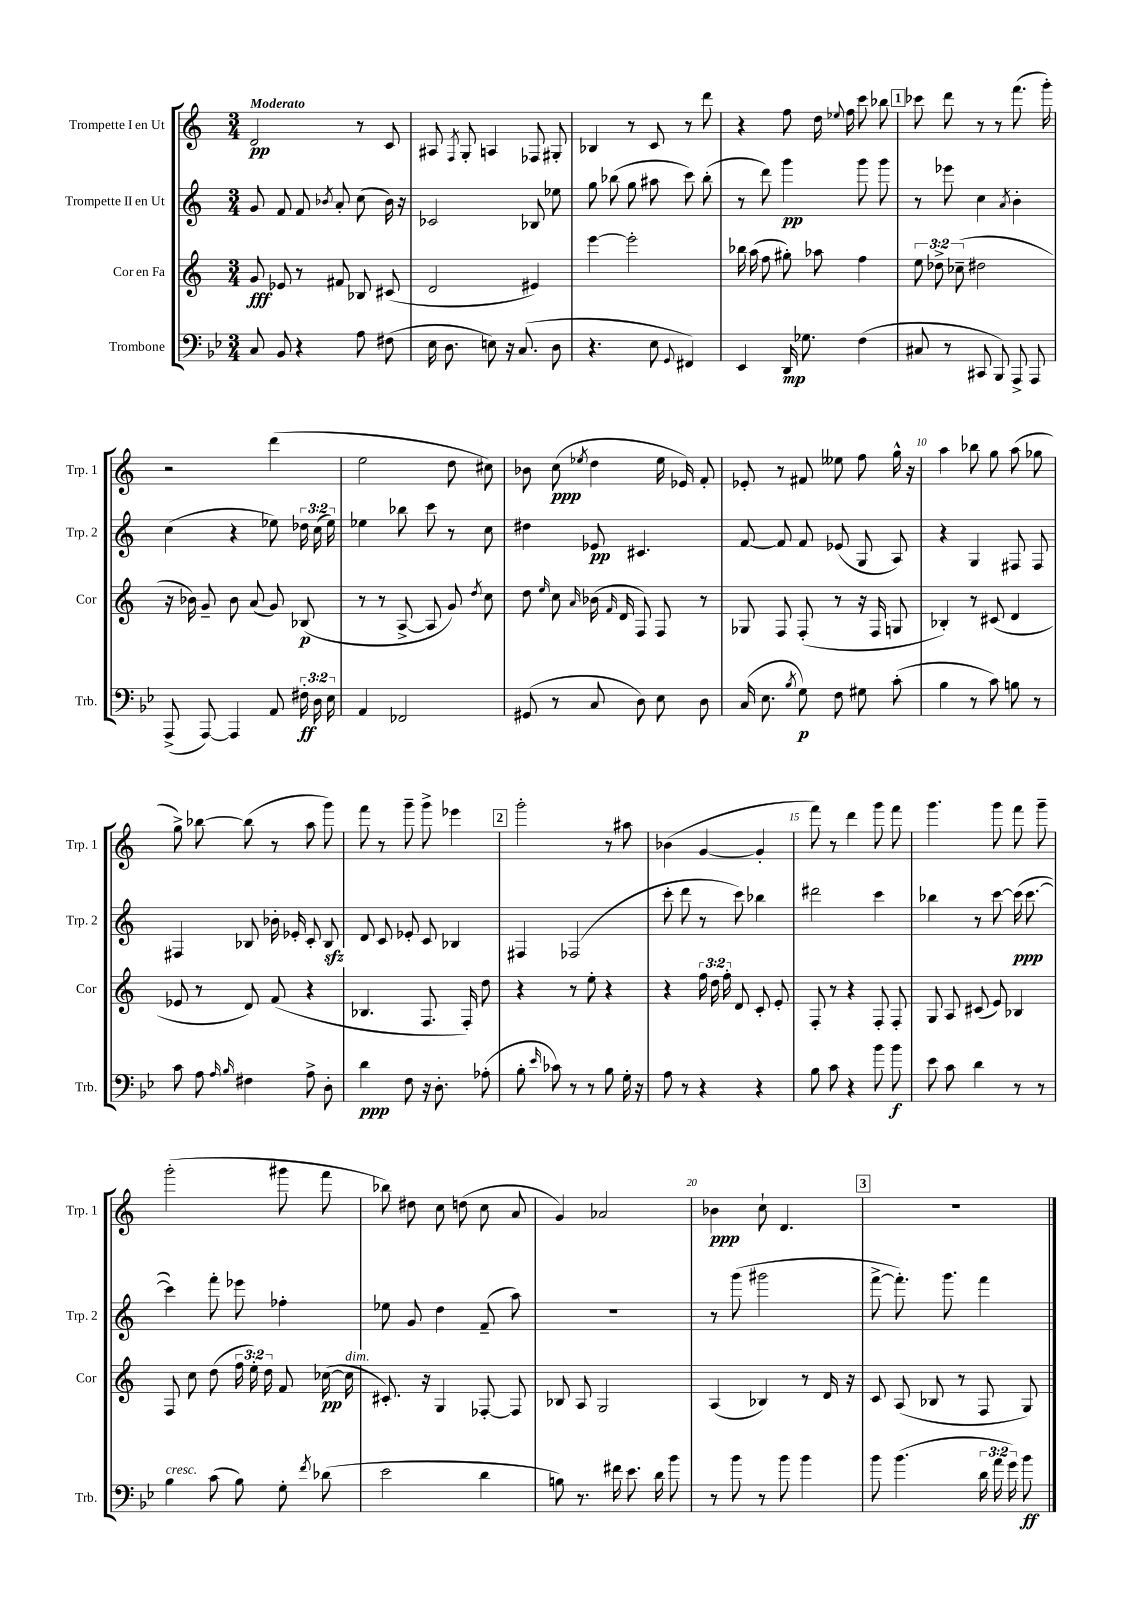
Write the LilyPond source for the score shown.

<<
\new StaffGroup <<
\new Staff = "s0" \with { instrumentName = "Trompette I en Ut" shortInstrumentName = "Trp. 1" } {
    \clef treble \key c \major \numericTimeSignature \time 3/4 \tempo "Moderato"
    \autoBeamOff d'2\pp r8 c'8 |
    ais8 \acciaccatura { f8 } g8-. a4 fes8 gis8-. |
    bes4 r8 c'8 r8 d'''8 |
    r4 f''8 d''16 \appoggiatura { ees''8 } f''16 c'''8 bes''8 |
    \mark \markup { \box "1" } ces'''8 d'''8 r8 r8 f'''8.( g'''16-.) |
    r2 d'''4( |
    e''2 d''8 cis''8) |
    bes'8 c''8\ppp( \acciaccatura { ees''8 } d''4 ees''16 ees'16) f'8-. |
    ees'8-. r8 fis'8 eeses''8 f''8 g''16-^ r16 |
    a''4 bes''8 g''8 a''8( ges''8 |
    g''8->) bes''8~ bes''8( r8 a''8 g'''8) |
    f'''8 r8 g'''8-- g'''8-> ees'''4 |
    \mark \markup { \box "2" } g'''2-. r8 ais''8 |
    bes'4( g'4~ g'4-. |
    f'''8) r8 d'''4 g'''8 f'''8 |
    g'''4. g'''8 f'''8 g'''8-- |
    g'''2-.( gis'''8 f'''8 |
    bes''8) dis''8 c''8 d''8( c''8 a'8 |
    g'4) aes'2 |
    bes'4\ppp c''8-! d'4. |
    \mark \markup { \box "3" } R2. \bar "|." |
}
\new Staff = "s1" \with { instrumentName = "Trompette II en Ut" shortInstrumentName = "Trp. 2" } {
    \clef treble \key c \major \numericTimeSignature \time 3/4 \override Staff.TupletNumber.text = #tuplet-number::calc-fraction-text
    \autoBeamOff g'8 f'8 f'8 \acciaccatura { bes'8 } a'8-. c''8( bes'16) r16 |
    ces'2 bes8 ees''8 |
    g''8 bes''8( g''8 ais''8 c'''8) bes''8-.( |
    r8 d'''8) g'''4\pp g'''8 g'''8 |
    \mark \markup { \box "1" } r8 ees'''8 c''4 \acciaccatura { a'8 } b'4-. |
    c''4( r4 ees''8) \tuplet 3/2 { des''16 c''16( ees''16) } |
    ees''4 bes''8 c'''8 r8 c''8 |
    dis''4 ees'8\pp cis'4. |
    f'8~ f'8 f'8 ees'8( g8 a8) |
    r4 g4 fis8 fis8 |
    fis4 bes8 bes'16-. ees'16-. c'8-. bes8\sfz |
    d'8 c'8 ees'8-. c'8 bes4 |
    \mark \markup { \box "2" } fis4 fes2( |
    c'''8-. d'''8 r8 c'''8) bes''4 |
    dis'''2 c'''4 |
    bes''4 r8 c'''8~ c'''16\ppp( c'''8.~ |
    c'''4) f'''8-. ees'''8 fes''4-. |
    ees''8 g'8 d''4 f'8--( a''8) |
    R2. |
    r8 g'''8( gis'''2 |
    \mark \markup { \box "3" } f'''8~-> f'''8.-.) g'''8. f'''4 \bar "|." |
}
\new Staff = "s2" \with { instrumentName = "Cor en Fa" shortInstrumentName = "Cor" } {
    \clef treble \key c \major \numericTimeSignature \time 3/4 \override Staff.TupletNumber.text = #tuplet-number::calc-fraction-text
    \autoBeamOff g'8\fff ees'8 r8 fis'8 bes8 cis'8( |
    d'2 eis'4) |
    e'''4~ e'''2-. |
    bes''16 a''16( f''8 gis''8-.) aes''8 f''4 |
    \mark \markup { \box "1" } \tuplet 3/2 { e''8 des''8-> ces''8--( } dis''2 |
    r16 bes'16) g'8-- bes'8 a'8( g'8) bes8\p( |
    r8 r8 a8~-> a8 g'8) \acciaccatura { d''8 } c''8 |
    d''8 \grace { e''16 } c''8 \grace { a'16 } bes'16( \grace { f'16 } d'16 f8) f8 r8 |
    ges8 f8 f8-.( r8 r16 f16 g8 |
    bes4-.) r8 cis'8( d'4 |
    ees'8 r8 d'8) f'8( r4 |
    bes4. f8. f16-.) d''8 |
    \mark \markup { \box "2" } r4 r8 e''8-. r4 |
    r4 \tuplet 3/2 { f''16 d''16 f''16-. } d'8 c'8-. e'8-. |
    f8-. r8 r4 f8-. f8-. |
    g8 a8 cis'8( e'8) bes4 |
    f8 c''8 d''8( \tuplet 3/2 { f''16 e''16-.) d''16 } f'8 ces''16~\pp( ces''16^\markup { \italic "dim." } |
    cis'8.-.) r16 g4 fes8~-. fes8 |
    bes8 a8 g2 |
    a4( bes4) r8 d'16 r16 |
    \mark \markup { \box "3" } c'8 a8( bes8 r8 f8 g8) \bar "|." |
}
\new Staff = "s3" \with { instrumentName = "Trombone" shortInstrumentName = "Trb." } {
    \clef bass \key bes \major \numericTimeSignature \time 3/4 \override Staff.TupletNumber.text = #tuplet-number::calc-fraction-text
    \autoBeamOff c8 bes,8 r4 a8 fis8( |
    ees16 d8. e8) r16 c8.( d8 |
    r4. ees8 \appoggiatura { g,8 } fis,4) |
    ees,4 d,16\mp ges8. f4( |
    \mark \markup { \box "1" } cis8 r8 cis,8 bes,,8) a,,8-> a,,8 |
    a,,8->( a,,8~) a,,4 a,8 \tuplet 3/2 { fis16-.\ff d16 ees16 } |
    a,4 fes,2 |
    gis,8( r8 c8 d8) ees8 d8 |
    c16( ees8. \acciaccatura { bes8 } g8\p) f8 gis8 c'8-.( |
    bes4 r8 c'8) b8 r8 |
    c'8 a8 \grace { a16 bes16 } fis4 a8-> d8-. |
    d'4\ppp f8 r16 d8.-. aes8-.( |
    \mark \markup { \box "2" } bes8-. \grace { ees'16 } ces'8) r8 r8 bes8 g16-. r16 |
    a8 r8 r4 r4 |
    bes8 c'8 r4 bes'8 bes'8\f |
    ees'8 c'8 d'4 r8 r8 |
    bes4^\markup { \italic "cresc." } c'8( bes8) g8-. \acciaccatura { f'8 } des'8( |
    ees'2 d'4 |
    b8) r8. fis'16 ees'8. d'16 bes'8 |
    r8 bes'8 r8 bes'8 bes'4 |
    \mark \markup { \box "3" } bes'8 bes'4.( \tuplet 3/2 { d'16 a'16 g'16) } bes'8\ff \bar "|." |
}
>>
>>
\layout { \context { \Score \override BarNumber.break-visibility = ##(#f #t #t) barNumberVisibility = #(every-nth-bar-number-visible 5) } }
